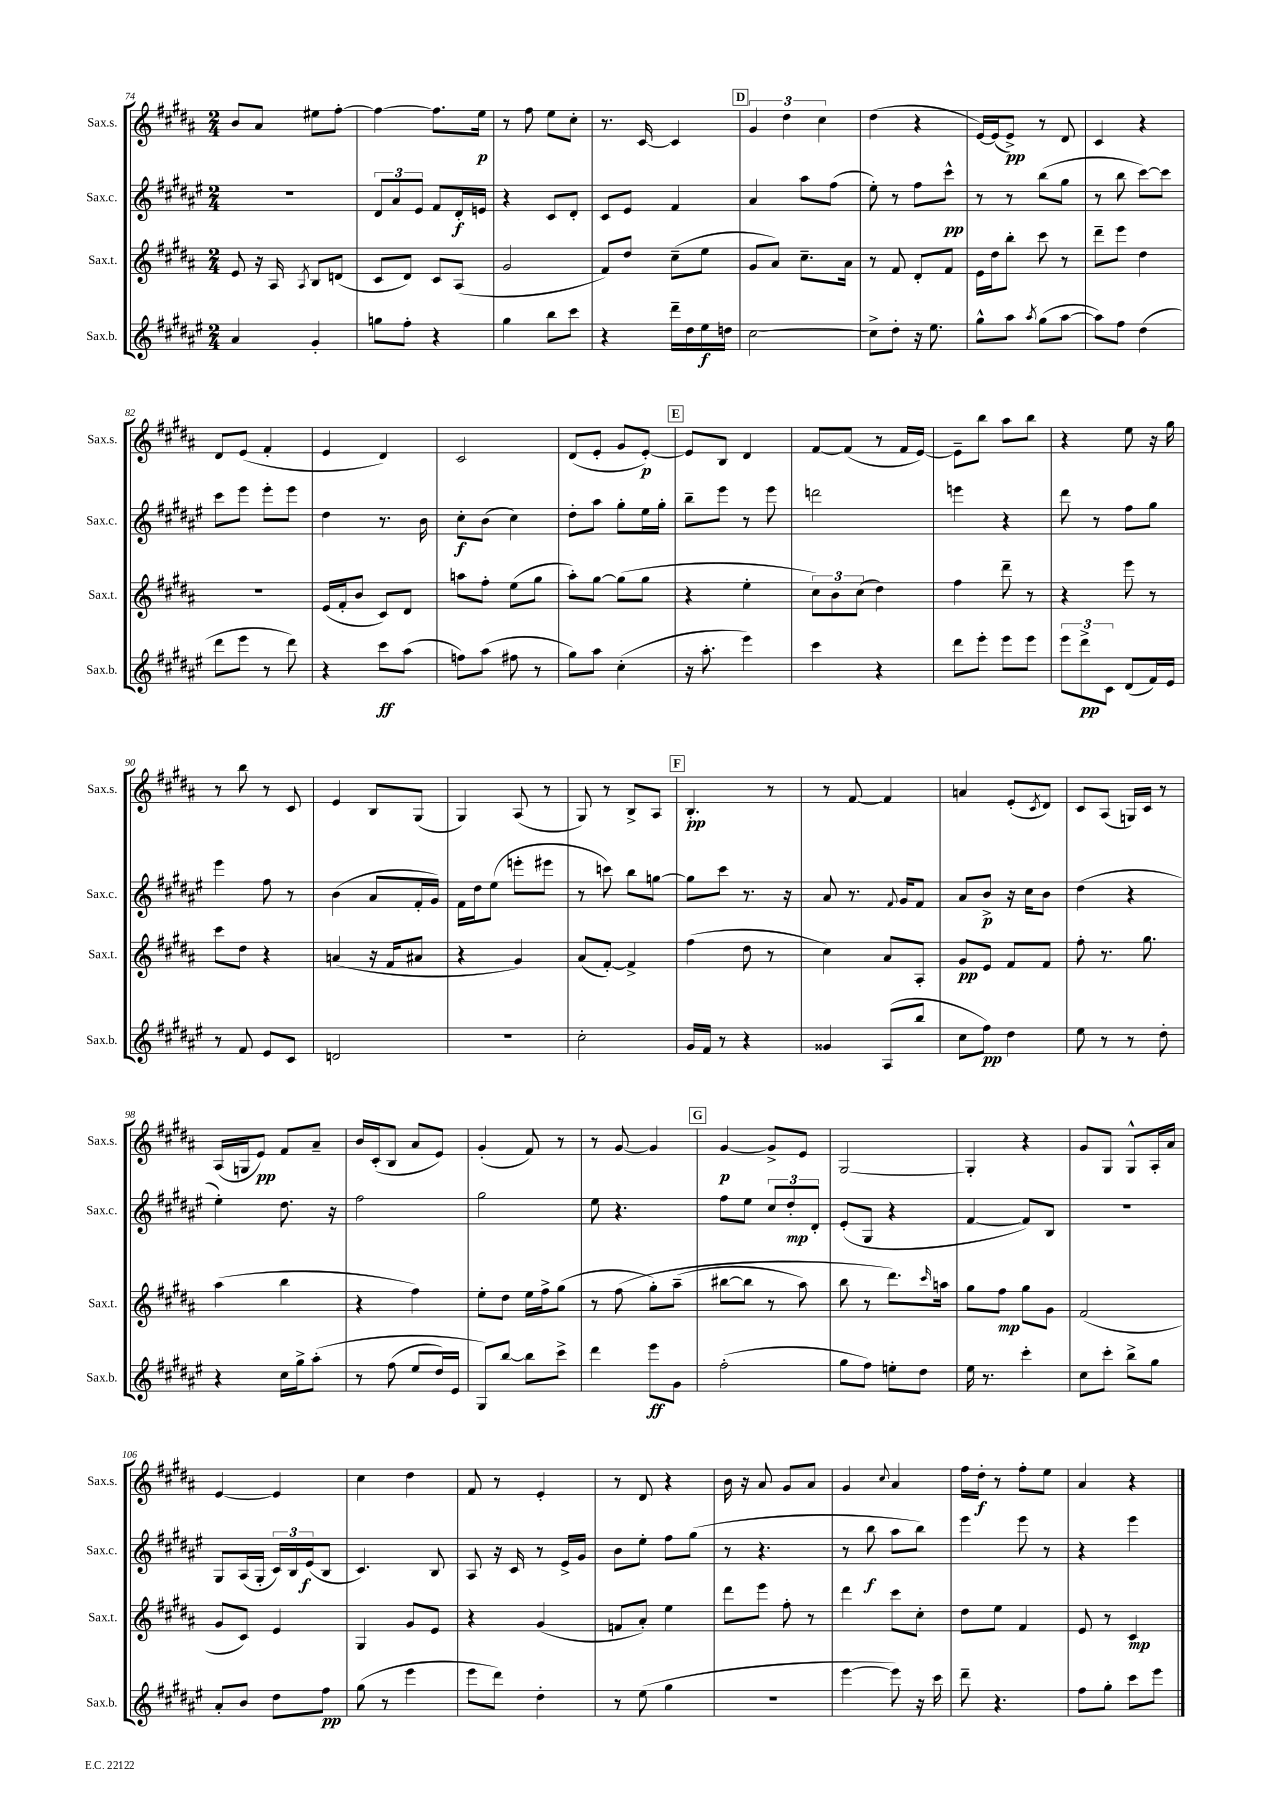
<<
\new StaffGroup <<
\new Staff = "s0" \with { instrumentName = "Sax.s." shortInstrumentName = "Sax.s." } {
    \clef treble \key b \major \numericTimeSignature \time 2/4
    b'8 ais'8 eis''8 fis''8~-. |
    fis''4~ fis''8. e''16\p |
    r8 fis''8 e''8 cis''8-. |
    r8. cis'16~ cis'4 |
    \mark \markup { \box "D" } \tuplet 3/2 { gis'4 dis''4 cis''4 } |
    dis''4( r4 |
    e'16~) e'16( e'8->\pp) r8 dis'8 |
    cis'4 r4 |
    dis'8 e'8( fis'4-. |
    e'4 dis'4) |
    cis'2 |
    dis'8( e'8-. gis'8 e'8~-.\p) |
    \mark \markup { \box "E" } e'8 b8 dis'4 |
    fis'8~ fis'8( r8 fis'16 e'16~) |
    e'8-- b''8 ais''8 b''8 |
    r4 e''8 r16 gis''16 |
    r8 b''8 r8 cis'8 |
    e'4 b8 gis8( |
    gis4) ais8( r8 |
    gis8) r8 b8-> ais8 |
    \mark \markup { \box "F" } b4.-.\pp r8 |
    r8 fis'8~ fis'4 |
    a'4 e'8-.( \acciaccatura { cis'8 } dis'8) |
    cis'8 ais8( g16) cis'16 r8 |
    ais16( g16 e'8\pp) fis'8 ais'8-- |
    b'16 cis'16-.( b8 ais'8 e'8) |
    gis'4-.( fis'8) r8 |
    r8 gis'8~ gis'4 |
    \mark \markup { \box "G" } gis'4~\p gis'8-> e'8 |
    gis2~ |
    gis4-. r4 |
    gis'8 gis8 gis8-^ ais16-. ais'16 |
    e'4~ e'4 |
    cis''4 dis''4 |
    fis'8 r8 e'4-. |
    r8 dis'8 r4 |
    b'16 r16 ais'8 gis'8 ais'8 |
    gis'4 \appoggiatura { cis''8 } ais'4 |
    fis''16 dis''16-.\f r8 fis''8-. e''8 |
    ais'4 r4 \bar "|." |
}
\new Staff = "s1" \with { instrumentName = "Sax.c." shortInstrumentName = "Sax.c." } {
    \clef treble \key fis \major \numericTimeSignature \time 2/4
    r2 |
    \tuplet 3/2 { dis'8 ais'8 eis'8 } fis'8 dis'16-.\f e'16 |
    r4 cis'8 dis'8-. |
    cis'8 eis'8 fis'4 |
    \mark \markup { \box "D" } ais'4 ais''8 fis''8( |
    eis''8-.) r8 fis''8 cis'''8-^\pp |
    r8 r8 b''8( gis''8 |
    r8 b''8 cis'''8~) cis'''8 |
    cis'''8 eis'''8 eis'''8-. eis'''8 |
    dis''4 r8. b'16 |
    cis''8-.\f b'8( cis''4) |
    dis''8-. ais''8 gis''8-. eis''16 gis''16-. |
    \mark \markup { \box "E" } b''8-- eis'''8 r8 eis'''8 |
    d'''2 |
    e'''4 r4 |
    dis'''8 r8 fis''8 gis''8 |
    eis'''4 fis''8 r8 |
    b'4( ais'8 fis'16-. gis'16) |
    fis'16 dis''16 eis''8( e'''8-. eis'''8 |
    r8 c'''8) b''8 g''8~ |
    \mark \markup { \box "F" } g''8 cis'''8 r8. r16 |
    ais'8 r8. \appoggiatura { fis'8 } gis'16 fis'8 |
    ais'8 b'8->\p r16 cis''16 b'8 |
    dis''4( r4 |
    eis''4-.) dis''8. r16 |
    fis''2 |
    gis''2 |
    eis''8 r4. |
    \mark \markup { \box "G" } fis''8 eis''8 \tuplet 3/2 { cis''8 dis''8-.\mp dis'8-. } |
    eis'8-.( gis8 r4 |
    fis'4~ fis'8) b8 |
    R2 |
    gis8 ais16( gis16-. \tuplet 3/2 { cis'16) b16 eis'16\f( } b8 |
    cis'4.) b8 |
    ais8 r16 cis'16 r8 eis'16-> gis'16 |
    b'8 eis''8-. fis''8 gis''8( |
    r8 r4. |
    r8 b''8\f ais''8 b''8) |
    eis'''4 eis'''8 r8 |
    r4 eis'''4 \bar "|." |
}
\new Staff = "s2" \with { instrumentName = "Sax.t." shortInstrumentName = "Sax.t." } {
    \clef treble \key b \major \numericTimeSignature \time 2/4
    e'8 r16 ais16 \acciaccatura { ais8 } b8 d'8( |
    cis'8 dis'8) cis'8 ais8( |
    gis'2 |
    fis'8) dis''8 cis''8--( e''8 |
    \mark \markup { \box "D" } gis'8 ais'8) cis''8.-- ais'16 |
    r8 fis'8 dis'8-. fis'8 |
    e'16 dis''16 b''8-. cis'''8 r8 |
    dis'''8-- e'''8 dis''4 |
    r2 |
    e'16( fis'16-. b'8 cis'8) dis'8 |
    a''8 fis''8-. e''8( gis''8 |
    ais''8-.) gis''8~ gis''8( gis''8 |
    \mark \markup { \box "E" } r4 e''4-. |
    \tuplet 3/2 { cis''8) b'8 cis''8( } dis''4) |
    fis''4 dis'''8-- r8 |
    r4 e'''8 r8 |
    cis'''8 dis''8 r4 |
    a'4( r16 fis'16 ais'8 |
    r4 gis'4) |
    ais'8( fis'8~-.) fis'4-> |
    \mark \markup { \box "F" } fis''4( dis''8 r8 |
    cis''4) ais'8 ais8-. |
    gis'8\pp e'8 fis'8 fis'8 |
    fis''8-. r8. gis''8. |
    ais''4( b''4 |
    r4 fis''4) |
    e''8-. dis''8 e''16 fis''16-> gis''8( |
    r8 fis''8\( gis''8-.) ais''8--( |
    \mark \markup { \box "G" } bis''8~ bis''8 r8 ais''8) |
    b''8 r8 dis'''8.\) \grace { cis'''16 } a''16 |
    gis''8 fis''8\mp gis''8 gis'8 |
    fis'2( |
    gis'8 cis'8) e'4 |
    gis4 gis'8 e'8 |
    r4 gis'4( |
    f'8 ais'8-.) e''4 |
    dis'''8 e'''8 fis''8-. r8 |
    dis'''4 cis'''8 cis''8-. |
    dis''8 e''8 fis'4 |
    e'8 r8 cis'4\mp \bar "|." |
}
\new Staff = "s3" \with { instrumentName = "Sax.b." shortInstrumentName = "Sax.b." } {
    \clef treble \key fis \major \numericTimeSignature \time 2/4
    ais'4 gis'4-. |
    g''8 fis''8-. r4 |
    gis''4 b''8 cis'''8 |
    r4 dis'''16-- dis''16 eis''16\f d''16 |
    \mark \markup { \box "D" } cis''2~ |
    cis''8-> dis''8-. r16 eis''8. |
    gis''8-^ ais''8 \acciaccatura { ais''8 } gis''8( ais''8~ |
    ais''8) fis''8 dis''4( |
    dis'''8 eis'''8 r8 dis'''8) |
    r4 cis'''8\ff ais''8( |
    f''8) ais''8( fis''8 r8 |
    gis''8) ais''8 cis''4-.( |
    \mark \markup { \box "E" } r16 ais''8.-. eis'''4) |
    cis'''4 r4 |
    dis'''8 eis'''8-. eis'''8 eis'''8 |
    \tuplet 3/2 { eis'''8 dis'''8->\pp cis'8 } dis'8( fis'16) eis'16 |
    r8 fis'8 eis'8 cis'8 |
    d'2 |
    r2 |
    cis''2-. |
    \mark \markup { \box "F" } gis'16 fis'16 r8 r4 |
    gisis'4 ais8( b''8 |
    cis''8 fis''8\pp) dis''4 |
    eis''8 r8 r8 dis''8-. |
    r4 cis''16 gis''16-> ais''8-.\( |
    r8 fis''8( eis''8 dis''16) eis'16 |
    gis8\) b''8~ b''8 cis'''8-> |
    dis'''4 eis'''8\ff gis'8 |
    \mark \markup { \box "G" } fis''2-.( |
    gis''8 fis''8) e''8-. dis''8 |
    eis''16 r8. cis'''4-. |
    cis''8 cis'''8-. b''8-> gis''8 |
    ais'8-. b'8 dis''8 fis''8\pp |
    gis''8( r8 eis'''4 |
    eis'''8 dis'''8) dis''4-. |
    r8 eis''8( gis''4 |
    R2 |
    eis'''4~ eis'''8) r16 cis'''16 |
    dis'''8-- r4. |
    fis''8 gis''8-. cis'''8 eis'''8 \bar "|." |
}
>>
>>
\layout { \context { \Score currentBarNumber = #74 } }
